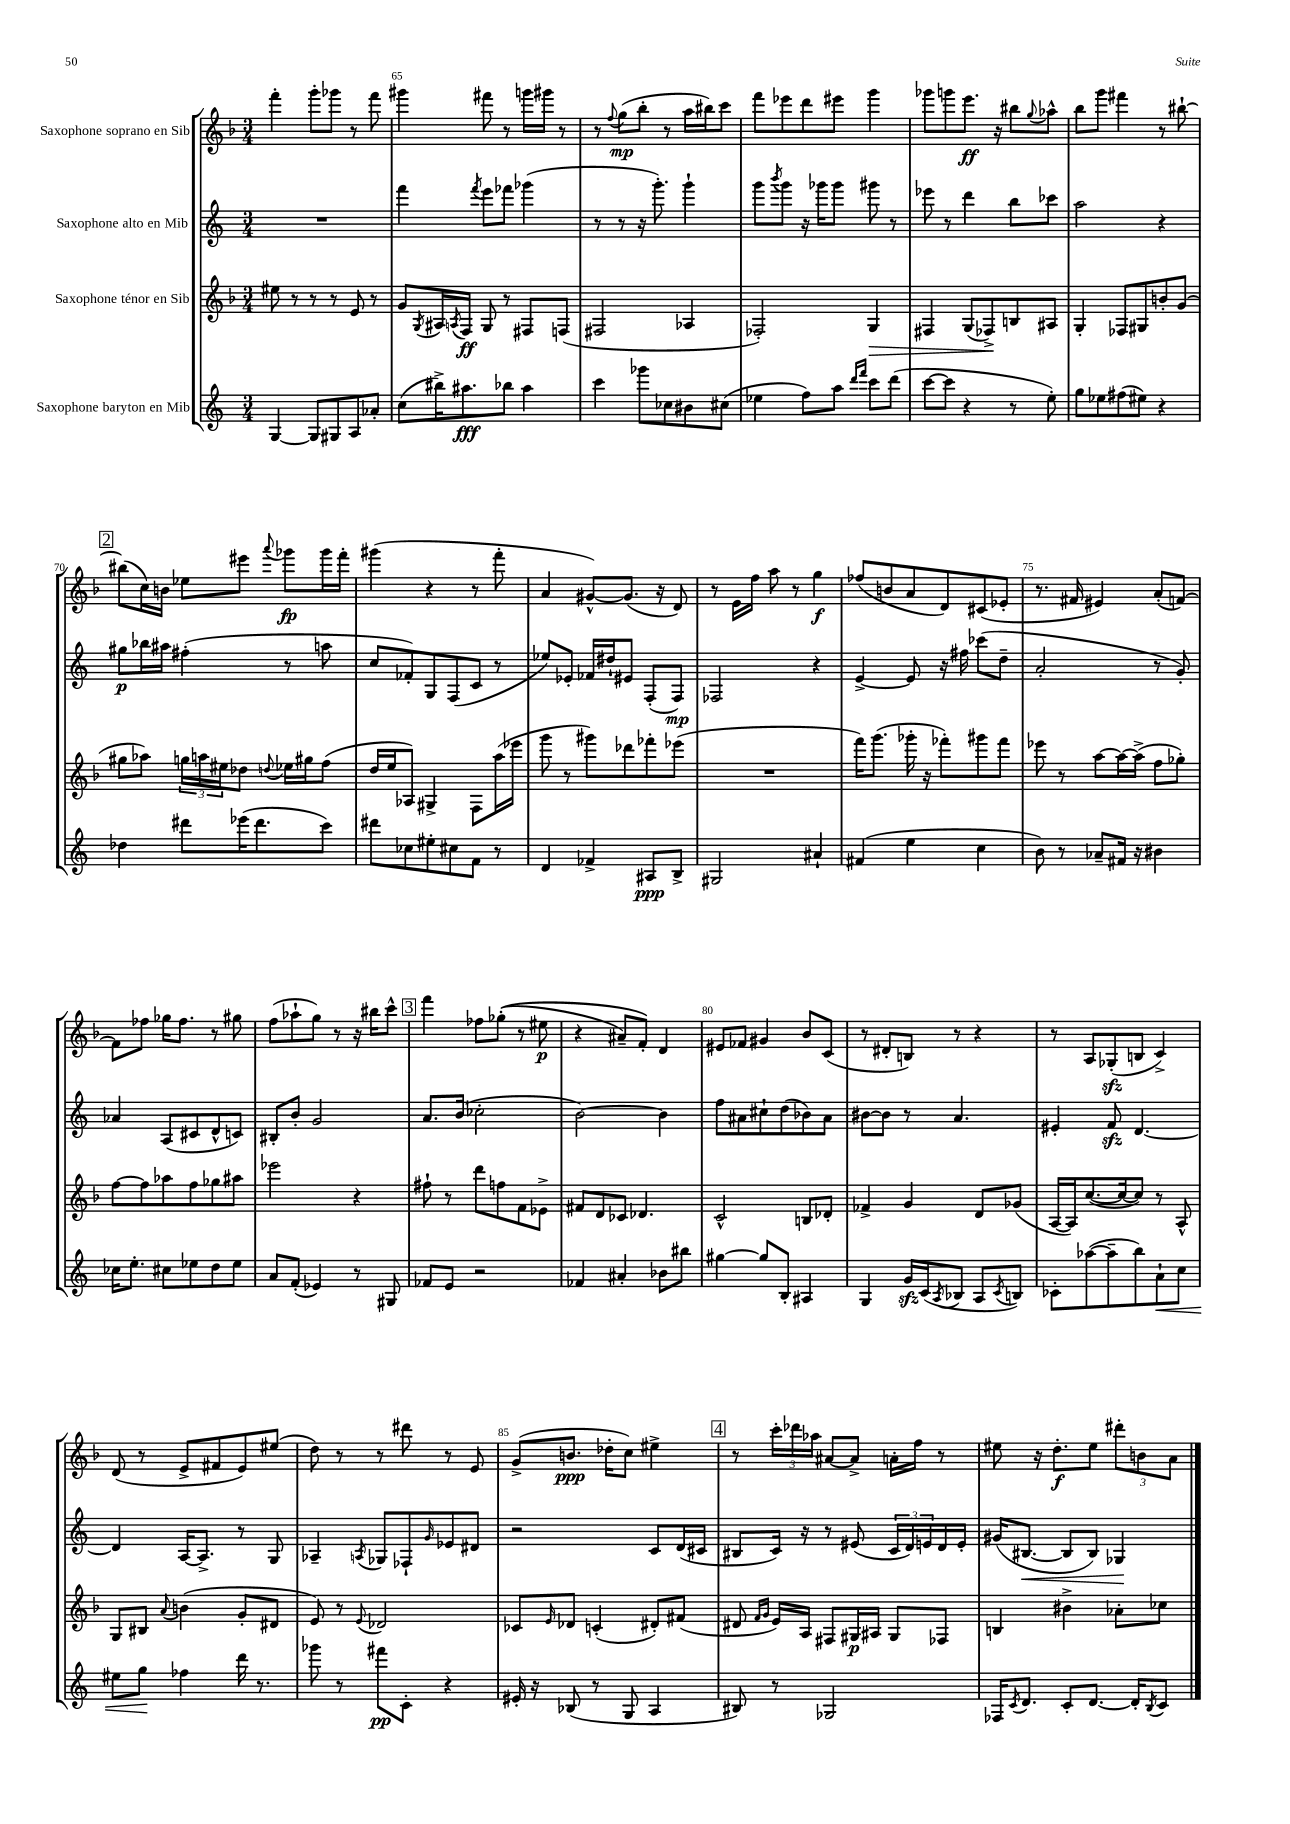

**kern	**kern	**kern	**kern
*staff4	*staff3	*staff2	*staff1
*clefG2	*clefG2	*clefG2	*clefG2
*k[]	*k[b-]	*k[]	*k[b-]
*M3/4	*M3/4	*M3/4	*M3/4
[4G	8ee#	2.r	4fff'
.	8r	.	.
8G]	8r	.	8ggg'
8G#	8r	.	8ggg-
8A	8e	.	8r
8a-'	8r	.	8fff
=	=	=	=
(8cc	8g	4fff	4ggg#
.	8qG	.	.
16bb#^)	16A#	.	.
.	8qA	.	.
8.aa#	16F	.	.
.	.	8qfff	.
.	8G	8eee	8fff#
8bb-	8r	8fff-	8r
4aa#	8F#	(4ggg-	16ggg
.	.	.	16ggg#
.	(8F	.	8r
=	=	=	=
4ccc	2F#	8r	8r
.	.	.	8qqff
.	.	8r	(8gg
8ggg-	.	16r	8bb-'
.	.	8.ggg')	.
8cc-	.	.	8r
8b#	4A-	4ggg`	16aa
.	.	.	16bb#)
(8cc#	.	.	8ccc
=	=	=	=
4ee-	2F-')	8ggg	8fff
.	.	8qbbb	.
.	.	8ggg	8eee-
8ff)	.	16r	8ddd
.	.	16ggg-	.
8aa	.	8ggg-	8eee#
16qqddd	.	.	.
16qqfff	.	.	.
8ccc	4G	8ggg#	4ggg
(8ddd	.	8r	.
=	=	=	=
[8ccc	4F#	8eee-	8ggg-
8ccc]	.	8r	8ggg
4r	(8G	4ddd	8.eee
.	8F-^)	.	.
.	.	.	16r
8r	8B	8bb	8bb#
.	.	.	8qqgg
8ee')	8A#	8ccc-	8aa-^^
=	=	=	=
8gg	4G'	2aa	8bb-
8ee-	.	.	8ggg
(8ff#	8F-	.	4fff#
8ee#)	8G#	.	.
4r	8b'	4r	8r
.	(8g	.	[8bb#`
=	=	=	=
4dd-	8gg#	8gg#	(8bb#]
.	8aa-)	16bb-	16cc)
.	.	16aa#	16b
8ddd#	24gg	(4ff#'	8ee-
.	24aa	.	.
.	24ee#	.	.
(16eee-	8dd-	.	8eee#
8.ddd#	.	.	.
.	8qqdd	.	8qqaaa
.	16ee-	8r	8ggg-
.	16gg#	.	.
8ccc)	(8ff	8aa	16ggg-
.	.	.	16fff'
=	=	=	=
8ddd#	16dd	8cc	(4ggg#
.	16ee	.	.
8cc-	8A-)	8f-')	.
8ee#'	4G#^	8G	4r
8cc#	.	(8F	.
8f	8F	8c	8r
8r	(16aa	8r	8fff'
.	16eee-	.	.
=	=	=	=
4d	8ggg	8ee-)	4a
.	8r	8e-'	.
4f-^	8ggg#)	16f-	[8g#^^)
.	.	16dd#`	.
.	8ddd-	8e#	(8.g#]
8A#	8fff-'	(8F'	.
.	.	.	16r
8B^	(8eee-	8F)	8d)
=	=	=	=
2G#	2.r	2F-	8r
.	.	.	16e
.	.	.	16ff
.	.	.	8aa
.	.	.	8r
4a#`	.	4r	4gg
=	=	=	=
(4f#	16fff)	[4e^	(8ff-
.	(8.ggg	.	.
.	.	.	8b
4ee	16ggg-'	8e]	8a
.	16r	.	.
.	8fff-')	16r	8d)
.	.	16ff#	.
4cc	8ggg#	(8ccc-	(8c#
.	8fff-	8dd~	8e-'
=	=	=	=
8b)	8eee-	2a'	8.r
8r	8r	.	.
.	.	.	16f#
8a-~	[8aa	.	4e#)
16f#	16aa_	.	.
16r	(16aa^]	.	.
4b#	8ff	8r	(8a'
.	8gg-')	8g')	[8f)
=	=	=	=
16cc-	[8ff	4a-	8f]
8.ee'	.	.	.
.	8ff]	.	8ff-
8cc#	8aa-	(8A	16gg-
.	.	.	8.ff-
8ee-	8ff	8c#	.
8dd	8gg-	8d^^	8r
8ee-	8aa#	8c)	8gg#
=	=	=	=
8a	2eee-	8B#'	(8ff
(8f'	.	8b'	8aa-`
4e-)	.	2g	8gg)
.	.	.	8r
8r	4r	.	16r
.	.	.	16bb#
8G#	.	.	8ccc^^
=	=	=	=
8f-	8ff#`	8.a	4fff
8e	8r	.	.
.	.	(16b	.
2r	8ddd	2cc-'	8ff-
.	8ff	.	&((8gg-'
.	8f	.	8r
.	8e-^	.	8ee#
=	=	=	=
4f-	8f#	[2b)	4r
.	8d	.	.
4a#'	8c-	.	8a#~)
.	4.d-	.	8f'&)
8b-	.	4b]	4d
8bb#	.	.	.
=	=	=	=
[4gg#	2c^^	8ff	8e#
.	.	8a#	8f-
8gg#]	.	8cc#`	4g#
8B'	.	(8dd	.
4A#	8B	8b-)	8b-
.	8d-'	8a#	(8c
=	=	=	=
4G	4f-^	[8b#	8r
.	.	8b#]	8d#'
16g	4g	8r	8B)
(16c	.	.	.
8qA	.	.	.
8B-	.	4.a	8r
8A	8d	.	4r
8qc	.	.	.
8B)	(8g-	.	.
=	=	=	=
8c-'	[16A	4e#'	8r
.	16A])	.	.
([8aa-	([8.cc	.	8A
8aa-~]	.	8f	(8G-'
.	16cc_	.	.
8bb)	8cc])	[4.d	8B
8a`	8r	.	4c^)
8cc	8A^^	.	.
=	=	=	=
8ee#	8G	4d]	(8d
8gg	8B#	.	8r
.	8qqa	.	.
4ff-	(4b	[16A	8e^
.	.	8.A^]	.
.	.	.	8f#
16ddd	8g'	8r	8e)
8.r	.	.	.
.	8d#	8G	(8ee#
=	=	=	=
8ggg-	8e)	4A-~	8dd)
8r	8r	.	8r
.	8qqe	8qA	.
8fff#	2d-	8G-	8r
8c'	.	8F-`	8ddd#
.	.	16qqg	.
4r	.	8e-	8r
.	.	8d#	8e
=	=	=	=
16e#'	8c-	2r	(8g^
16r	.	.	.
.	16qqe	.	.
(8B-	8d-	.	8.b
8r	(4c'	.	.
.	.	.	16dd-'
8G	.	.	8cc)
4A	8d#')	8c	4ee#^
.	(8f#	(16d	.
.	.	16c#	.
=	=	=	=
8B#)	8d#	8B#	8r
.	16qqf	.	.
.	16qqg	.	.
8r	16e)	16c)	24ccc'
.	.	.	24ddd-
.	16A	16r	.
.	.	.	24aa-
2G-	8F#	8r	[8a#
.	16G#	(8e#	8a#^]
.	16A#	.	.
.	8G#	24c	16a'
.	.	24d)	.
.	.	.	16ff
.	.	24e	.
.	8F-	16d	8r
.	.	16e'	.
=	=	=	=
16F-	4B	(16g#	8ee#
8qc	.	.	.
8.d	.	[8.B#	.
.	.	.	16r
.	.	.	8.dd'
8c'	4b#^	8B#]	.
[8.d	.	8B#)	8ee#
.	8a-'	4G-	12ddd#'
16d']	.	.	.
.	.	.	12b
8qB	.	.	.
8c	8cc-	.	.
.	.	.	12a
==	==	==	==
*-	*-	*-	*-
